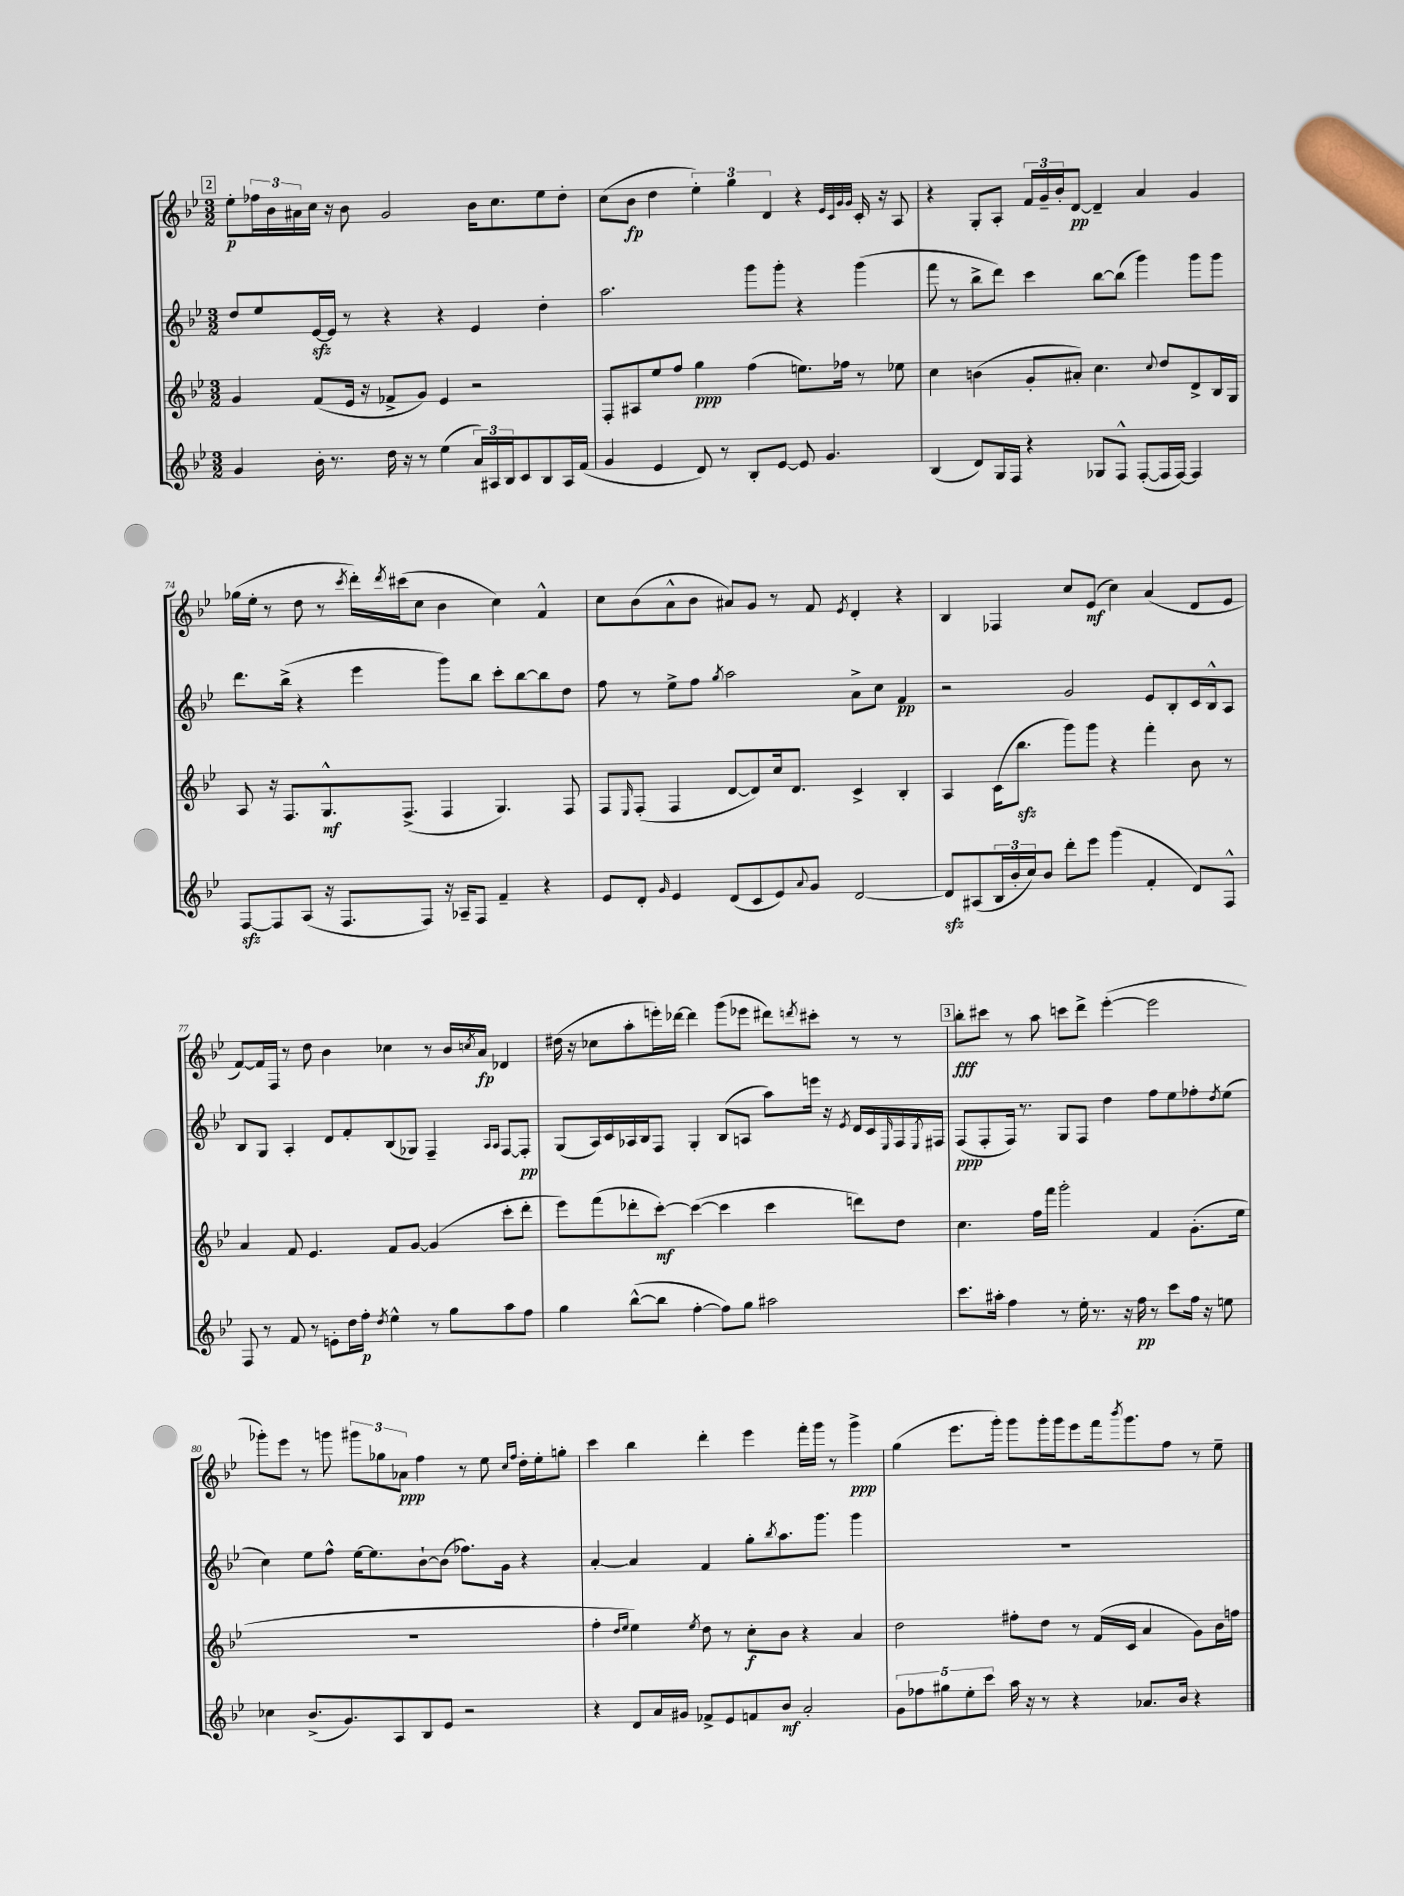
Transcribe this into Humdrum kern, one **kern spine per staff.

**kern	**kern	**kern	**kern
*staff4	*staff3	*staff2	*staff1
*clefG2	*clefG2	*clefG2	*clefG2
*k[b-e-]	*k[b-e-]	*k[b-e-]	*k[b-e-]
*M3/2	*M3/2	*M3/2	*M3/2
4g	4g	8dd	8ee-'
.	.	8ee-	24ff-
.	.	.	24b-
.	.	.	24a#
16b-'	(8f	[16e-	16cc
8.r	.	16e-]	16r
.	16e-	8r	8b-
.	16r	.	.
16dd	8f-^	4r	2g
16r	.	.	.
8r	8g)	.	.
(4ee-	4e-	4r	.
24a)	2r	4e-	16b-
24A#	.	.	.
.	.	.	8.cc
24B-	.	.	.
8c	.	.	.
8B-	.	4dd'	8ee-
16A#	.	.	8dd'
(16f	.	.	.
=	=	=	=
4g	8F'	2.aa	(8cc
.	8A#	.	8b-
4e-	8ee-	.	4dd
.	8ff	.	.
8d)	4gg	.	6ee-')
8r	.	.	.
.	.	.	6gg
8B-'	(4ff	8ggg	.
.	.	.	6d
[8e-	.	8ggg'	.
8e-]	8.ee)	4r	4r
4.g	.	.	.
.	16ff-	.	.
.	.	.	32qqe-
.	.	.	32qqc
.	.	.	32qqg
.	.	.	32qqg
.	8r	(4ggg	16c'
.	.	.	16r
.	8ee-	.	8A
=	=	=	=
(4B-	4cc	8fff	4r
.	.	8r	.
8d)	(4b	8bb-^	8G'
16G	.	8ddd)	8A'
16F	.	.	.
4r	8g'	4ccc	24f
.	.	.	24g~
.	.	.	24b-'
.	8a#')	.	[8d
8G-	4.cc	[8bb-	4d~]
8F^^	.	(8bb-]	.
([8F'	.	4ggg)	4a
.	8qqcc	.	.
16F]	8dd	.	.
[16F)	.	.	.
4F]	8d^	8ggg	4g
.	16B-	8ggg	.
.	16G	.	.
=	=	=	=
[8F	8A	8.ddd	(16gg-
.	.	.	16ee-'
8F]	16r	.	8r
.	8.F	(16bb-^	.
(8A	.	4r	8dd
16r	8.G^^	.	8r
8.F	.	.	.
.	.	.	8qccc
.	.	4eee-	16ddd')
.	.	.	8qddd
.	(8.F^	.	(16ccc#
8F)	.	.	8cc
16r	4F	8ggg)	4b-
16A-~	.	.	.
8F	.	8bb-	.
4f~	4.G)	8ccc'	4cc)
.	.	[8bb-	.
4r	.	8bb-]	4f^^
.	8F	8dd	.
=	=	=	=
8e-	8F	8ff	8cc
.	16qqE-	.	.
8d'	(8F'	8r	(8b-
16qqg	.	.	.
4e-	4F	8ee-^	8a^^
.	.	8ff	8b-
.	.	8qgg	.
(8d	[8d	2aa	8a#)
8c	8d])	.	8g
8e-)	16cc	.	8r
.	8.d	.	.
8qqa	.	.	.
8g	.	.	8f
.	.	.	8qe-
[2d	4c^	8a^	4d'
.	.	8cc	.
.	4B-'	4f	4r
=	=	=	=
8d]	4A	2r	4B-
(8A#	.	.	.
24B-	(16c	.	4F-
24b-'	.	.	.
.	8.bb-	.	.
24cc)	.	.	.
8b-	.	.	.
8ddd'	8ggg)	2g	8cc
8eee-	8ggg	.	(8e-
(4ggg	4r	.	4cc)
4f'	4fff'	8e-	(4a
.	.	8B-'	.
8d)	8b-	16c	8d
.	.	16B-^^	.
8F^^	8r	8A	8e-
=	=	=	=
8F	4a	8B-	[8f)
8r	.	8G	16f]
.	.	.	16F
8f	8f	4A'	8r
8r	4.e-	.	8dd
8e'	.	8d	4b-
16dd	.	8f'	.
16ff'	.	.	.
8qdd	.	.	.
4ee-^^	8f	(8B-	4cc-
.	[8g	8G-)	.
8r	(4g]	4F~	8r
8gg	.	.	16b-
.	.	.	8qcc
.	.	.	16a
.	.	16qqA	.
.	.	16qqA	.
8aa	8ccc'	[8F	4d-
8ff	8ddd'	8F']	.
=	=	=	=
4gg	8eee-)	(8G	(16dd#
.	.	.	16r
.	(8fff	16A)	8cc-
.	.	16c	.
([8bb-^^	8ddd-'	16A-	8aa'
.	.	16B-	.
8bb-]	[8ccc')	8F	16eee')
.	.	.	[16ddd-
[4ff'	(4ccc_	4G'	4ddd-]
8ff])	4ccc]	(8B-	(8ggg
8gg	.	8A	8eee-
2aa#	4ccc	8aa)	8ddd#)
.	.	.	8qddd
.	.	16eee	8ccc#'
.	.	16r	.
.	.	8qe-	.
.	8ddd)	16d	8r
.	.	16c	.
.	.	16qqE-	.
.	8dd	16F	8r
.	.	8qE-	.
.	.	16F#	.
=	=	=	=
8.ccc	4.cc	(8F	8bb-'
.	.	8F'	8ccc#
16aa#'	.	.	.
4ff	.	16F)	8r
.	.	8.r	.
.	16ff	.	8aa
.	16fff	.	.
8r	2ggg'	8G	8ccc
16ee-'	.	8F	8ddd^
8.r	.	.	.
.	.	4dd	([4eee-'
16r	.	.	.
16ff	.	.	.
8r	4f	8ff	2eee-]
8ccc	.	8ee-	.
16ff	(8.g'	8ff-'	.
16r	.	.	.
.	.	8qdd	.
8ee	.	(8ee-	.
.	16ee-	.	.
=	=	=	=
4cc-	1.r	4cc)	8ggg-')
.	.	.	8eee-
(8.b-^	.	8ee-	8r
.	.	8ff^^	8ggg
8.g)	.	.	.
.	.	[16ee-	12ggg#
.	.	8.ee-]	.
.	.	.	12gg-
8A	.	.	.
.	.	.	12a-
8B-	.	[8b-`	4ff
8e-	.	(8b-]	.
2r	.	8.ff-)	8r
.	.	.	8ee-
.	.	16g	.
.	.	.	16qqcc
.	.	.	16qqff
.	.	4r	16dd'
.	.	.	16ee-'
.	.	.	8gg'
=	=	=	=
4r	4ff'	[4a'	4ccc
.	16qqdd	.	.
.	16qqee-	.	.
8d	4ee-)	4a]	4bb-
16a	.	.	.
16g#	.	.	.
.	8qee-	.	.
8f-^	8dd	4f	4ddd'
8e-	8r	.	.
8f	8cc'	8gg'	4eee-
.	.	8qbb-	.
8b-	8b-	8.aa	.
2a'	4r	.	16fff'
.	.	8.ggg	16ggg
.	.	.	8r
.	4a	4ggg	4ggg^
=	=	=	=
10g	2dd	1.r	(4gg
10ff-	.	.	.
10gg#	.	.	.
.	.	.	8.eee-
10ee-'	.	.	.
10ccc	.	.	.
.	.	.	16ggg')
16aa	8ff#'	.	8ggg
16r	.	.	.
8r	8dd	.	16ggg'
.	.	.	16ggg
4r	8r	.	8eee-
.	(16f	.	16fff
.	.	.	8qbbb-
.	16c	.	8.ggg
8.a-	4a	.	.
.	.	.	8ff
16b-	.	.	.
4r	8g)	.	8r
.	16b-	.	8ee-~
.	16ff	.	.
==	==	==	==
*-	*-	*-	*-
